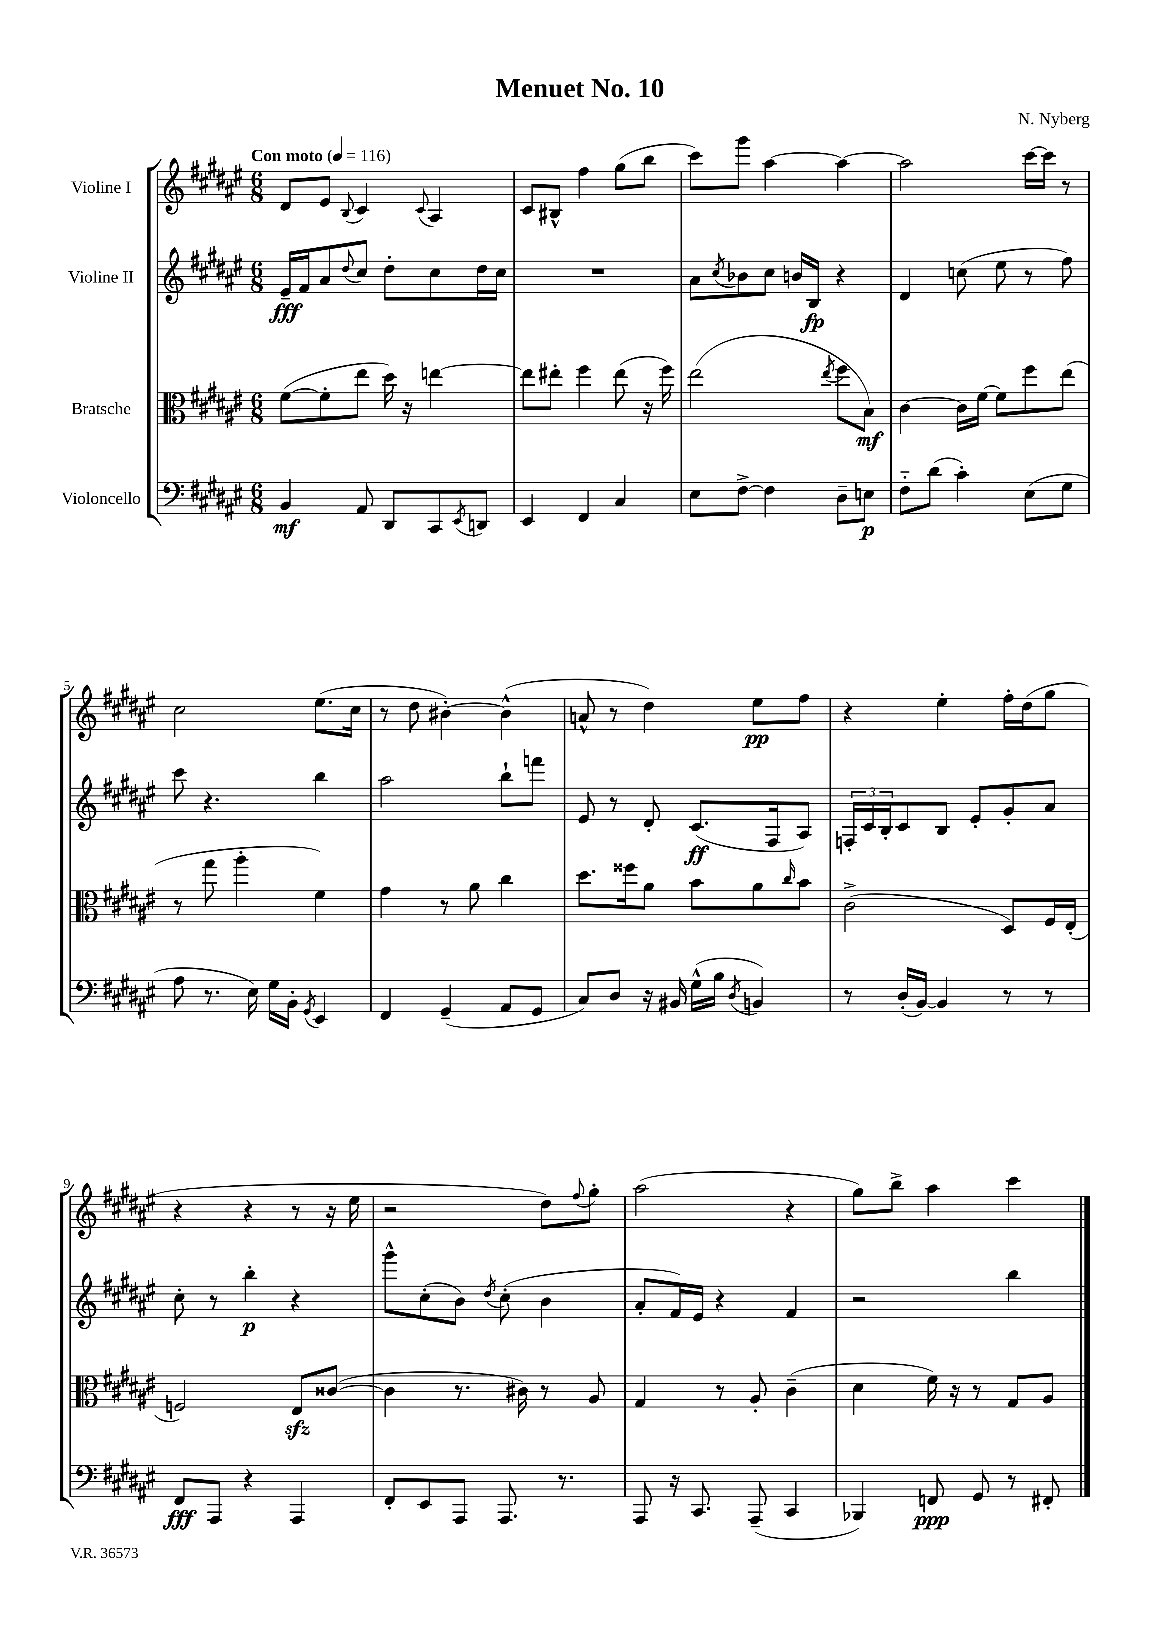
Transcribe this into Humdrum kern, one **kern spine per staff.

**kern	**dynam	**kern	**dynam	**kern	**dynam	**kern	**dynam
*part4	*part4	*part3	*part3	*part2	*part2	*part1	*part1
*staff4	*staff4	*staff3	*staff3	*staff2	*staff2	*staff1	*staff1
*I"Violoncello	*	*I"Bratsche	*	*I"Violine II	*	*I"Violine I	*
*clefF4	*	*clefC3	*	*clefG2	*	*clefG2	*
*k[f#c#g#d#a#e#]	*	*k[f#c#g#d#a#e#]	*	*k[f#c#g#d#a#e#]	*	*k[f#c#g#d#a#e#]	*
*M6/8	*	*M6/8	*	*M6/8	*	*M6/8	*
*MM116	*	*MM116	*	*MM116	*	*MM116	*
=1	=1	=1	=1	=1	=1	=1	=1
!	!	!	!	!	!	!LO:TX:a:B:t=Con moto	!
4BB/	mf	([8f#\L	.	16e#~/LL	fff	8d#/L	.
.	.	.	.	16f#/J	.	.	.
.	.	8f#'\]	.	8a#/	.	8e#/J	.
.	.	.	.	8qqdd#/	.	8qqB/	.
8AA#/	.	8ee#\J	.	8cc#/J	.	4c#/	.
8DD#/L	.	16dd#\)	.	8dd#'\L	.	.	.
.	.	16r	.	.	.	.	.
.	.	.	.	.	.	8qqc#/	.
8CC#/	.	[4een\	.	8cc#\	.	4A#/	.
8qEE#/	.	.	.	.	.	.	.
8DDn/J	.	.	.	16dd#\L	.	.	.
.	.	.	.	16cc#\JJ	.	.	.
=2	=2	=2	=2	=2	=2	=2	=2
4EE#/	.	8ee\L]	.	2.r	.	8c#/L	.
.	.	8ee#X'\J	.	.	.	8B#X^^/J	.
4FF#/	.	4ff#\	.	.	.	4ff#\	.
4C#/	.	(8ee#\	.	.	.	(8gg#\L	.
.	.	16r	.	.	.	8bb\J	.
.	.	16ff#\)	.	.	.	.	.
=3	=3	=3	=3	=3	=3	=3	=3
8E#\L	.	(2ee#\	.	8a#\L	.	8ccc#\L)	.
.	.	.	.	8qcc#/	.	.	.
[8F#^\J	.	.	.	8b-X\	.	8ggg#\J	.
4F#\]	.	.	.	8cc#\J	.	[4aa#\	.
.	.	.	.	16bn/LL	.	.	.
.	.	.	.	16B/JJ	fp	.	.
.	.	8qee#/	.	.	.	.	.
8D#~\L	.	8ff#\L	.	4r	.	4aa#\_	.
8En\J	p	8B\J)	mf	.	.	.	.
=4	=4	=4	=4	=4	=4	=4	=4
8F#\L	.	[4c#\	.	4d#/	.	2aa#\]	.
(8d#\J	.	.	.	.	.	.	.
4c#'\)	.	16c#\LL]	.	(8ccn\	.	.	.
.	.	[16f#\JJ	.	.	.	.	.
.	.	8f#\L]	.	8ee#\	.	.	.
(8E#\L	.	8ff#\	.	8r	.	[16ccc#\LL	.
.	.	.	.	.	.	16ccc#\JJ]	.
8G#\J	.	(8ee#\J	.	8ff#\)	.	8r	.
!!LO:LB:g=z
=5	=5	=5	=5	=5	=5	=5	=5
8A#\	.	8r	.	8ccc#\	.	2cc#\	.
8.r	.	8gg#\	.	4.r	.	.	.
.	.	4aa#'\	.	.	.	.	.
16E#\)	.	.	.	.	.	.	.
16G#\LL	.	.	.	.	.	.	.
16BB'\JJ	.	.	.	.	.	.	.
8qGG#/	.	.	.	.	.	.	.
4EE#/	.	4f#\)	.	4bb\	.	(8.ee#\L	.
.	.	.	.	.	.	16cc#\Jk	.
=6	=6	=6	=6	=6	=6	=6	=6
4FF#/	.	4g#\	.	2aa#\	.	8r	.
.	.	.	.	.	.	8dd#\	.
(4GG#~/	.	8r	.	.	.	[4b#X'\)	.
.	.	8a#\	.	.	.	.	.
8AA#/L	.	4cc#\	.	8bb`\L	.	(4b#^^\]	.
8GG#/J	.	.	.	8fffn\J	.	.	.
=7	=7	=7	=7	=7	=7	=7	=7
8C#/L)	.	8.dd#\L	.	8e#/	.	8an^^/	.
8D#/J	.	.	.	8r	.	8r	.
.	.	16ff##X\k	.	.	.	.	.
16r	.	8a#\J	.	8d#'/	.	4dd#\)	.
16BB#X/	.	.	.	.	.	.	.
(16G#^^\LL	.	8b\L	.	(8.c#/L	ff	.	.
16B\JJ	.	.	.	.	.	.	.
8qD#/	.	.	.	.	.	.	.
4BBn/)	.	8a#\	.	.	.	8ee#\L	pp
.	.	.	.	16F#/k	.	.	.
.	.	16qqcc#/	.	.	.	.	.
.	.	8b\J	.	8A#/J)	.	8ff#\J	.
=8	=8	=8	=8	=8	=8	=8	=8
8r	.	(2c#^\	.	24Fn'/LL	.	4r	.
.	.	.	.	24c#/	.	.	.
.	.	.	.	24B'/J	.	.	.
(16D#'/LL	.	.	.	8c#/	.	.	.
[16BB/JJ)	.	.	.	.	.	.	.
4BB/]	.	.	.	8B/J	.	4ee#'\	.
.	.	.	.	8e#'/L	.	.	.
8r	.	8D#/L)	.	8g#'/	.	16ff#'\LL	.
.	.	.	.	.	.	(16dd#\J	.
8r	.	16F#/L	.	8a#/J	.	8gg#\J	.
.	.	(16E#'/JJ	.	.	.	.	.
!!LO:LB:g=z
=9	=9	=9	=9	=9	=9	=9	=9
8FF#/L	fff	2Fn/)	.	8cc#'\	.	4r	.
8AAA#/J	.	.	.	8r	.	.	.
4r	.	.	.	4bb'\	p	4r	.
4AAA#/	.	8E#zz/L	.	4r	.	8r	.
.	.	([8c##X/J	.	.	.	16r	.
.	.	.	.	.	.	16ee#\	.
=10	=10	=10	=10	=10	=10	=10	=10
8FF#'/L	.	4c##\]	.	8ggg#^^\L	.	2r	.
8EE#/	.	.	.	(8cc#'\	.	.	.
8AAA#/J	.	8.r	.	8b\J)	.	.	.
.	.	.	.	8qdd#/	.	.	.
8.AAA#/	.	.	.	(8cc#'\	.	.	.
.	.	16c#X\)	.	.	.	.	.
.	.	8r	.	4b\	.	8dd#\L)	.
8.r	.	.	.	.	.	.	.
.	.	.	.	.	.	8qqff#/	.
.	.	8A#/	.	.	.	8gg#'\J	.
=11	=11	=11	=11	=11	=11	=11	=11
8AAA#/	.	4G#/	.	8a#'/L	.	(2aa#\	.
16r	.	.	.	16f#/L)	.	.	.
8.CC#/	.	.	.	16e#/JJ	.	.	.
.	.	8r	.	4r	.	.	.
(8AAA#~/	.	8A#'/	.	.	.	.	.
4CC#/	.	(4c#~\	.	4f#/	.	4r	.
=12	=12	=12	=12	=12	=12	=12	=12
4BBB-X/)	.	4d#\	.	2r	.	8gg#\L)	.
.	.	.	.	.	.	8bb^\J	.
8FFn/	ppp	16f#\)	.	.	.	4aa#\	.
.	.	16r	.	.	.	.	.
8GG#/	.	8r	.	.	.	.	.
8r	.	8G#/L	.	4bb\	.	4ccc#\	.
8FF#X'/	.	8A#/J	.	.	.	.	.
==	==	==	==	==	==	==	==
*-	*-	*-	*-	*-	*-	*-	*-
